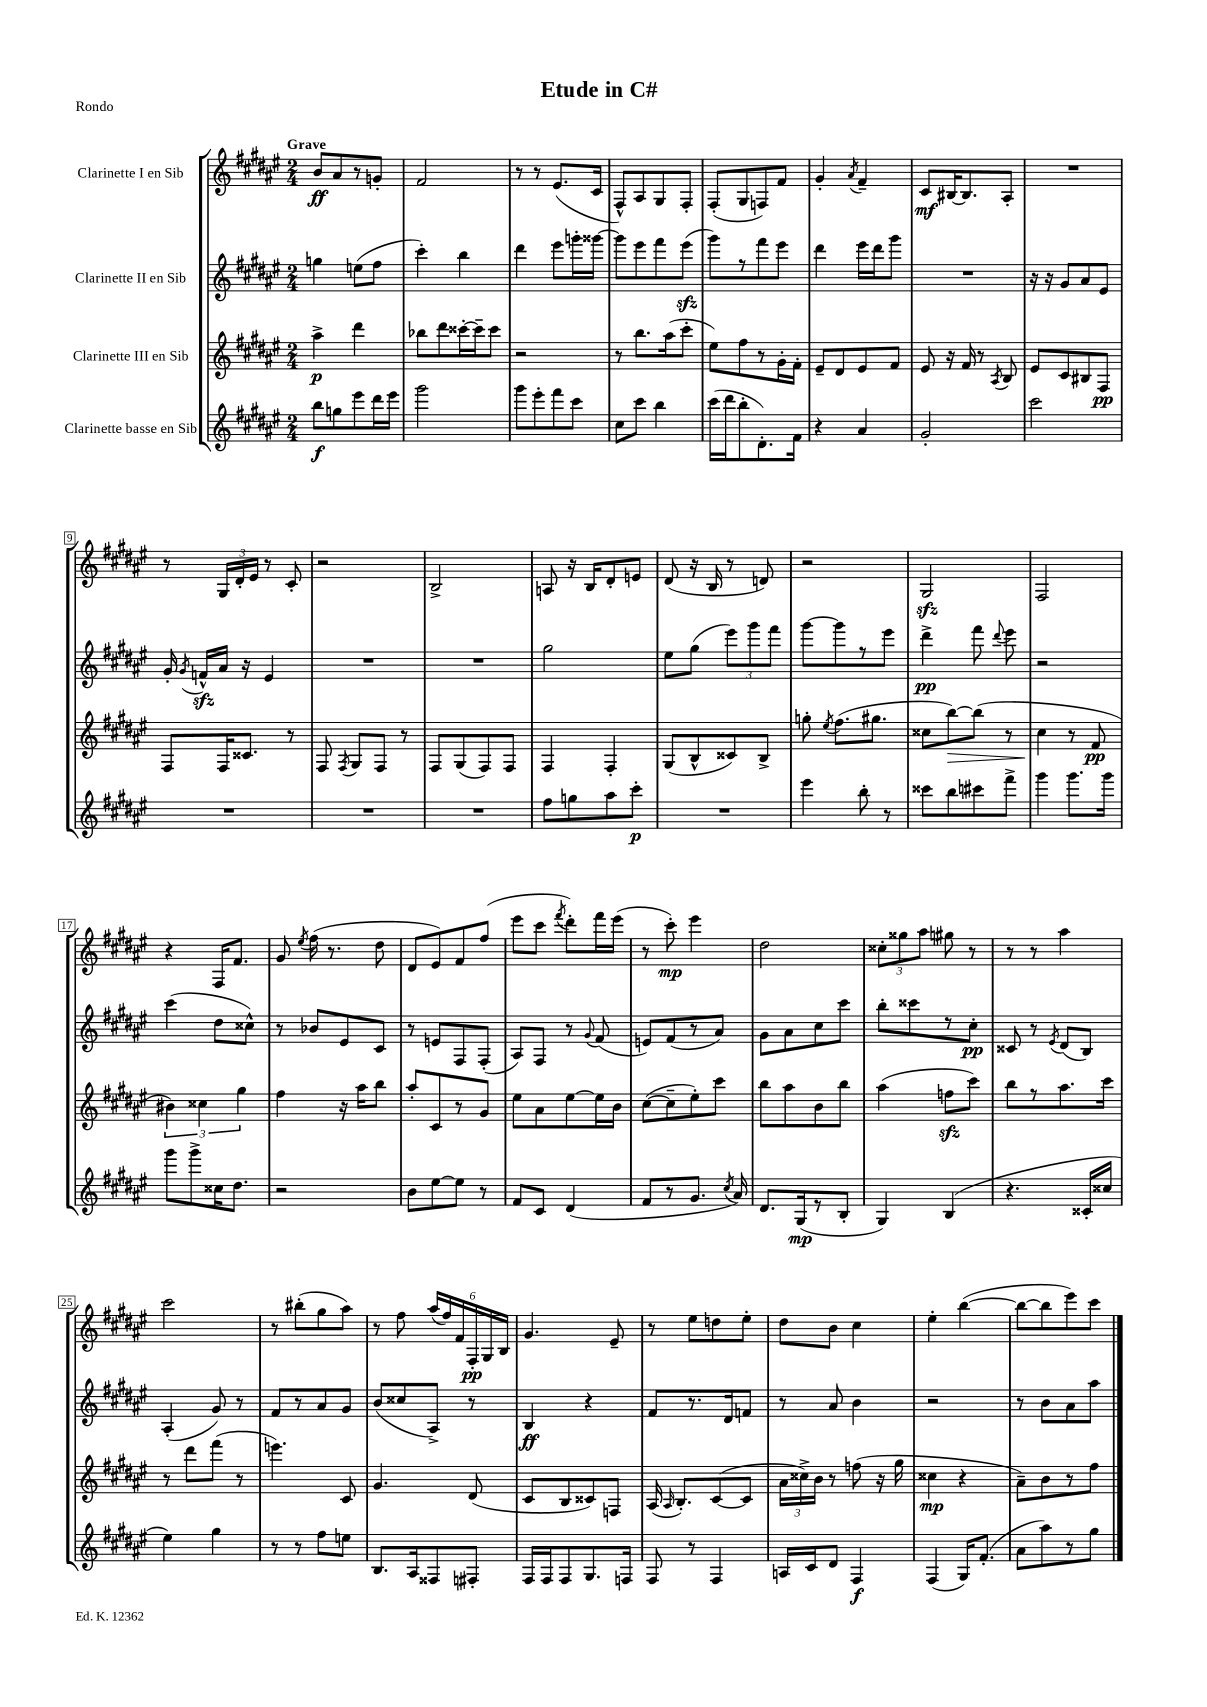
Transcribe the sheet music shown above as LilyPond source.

\header { title = "Etude in C#" piece = "Rondo" }
<<
\new StaffGroup <<
\new Staff = "s0" \with { instrumentName = "Clarinette I en Sib" } {
    \clef treble \key fis \major \numericTimeSignature \time 2/4 \tempo "Grave"
    \autoBeamOff b'8[\ff ais'8 r8 g'8]-. |
    fis'2 |
    r8 r8 eis'8.[( cis'16] |
    fis8[-^) ais8 gis8 fis8]-. |
    fis8[-.( gis8 f8) fis'8] |
    gis'4-. \acciaccatura { ais'8 } fis'4-- |
    cis'8[\mf bis16~ bis8. ais8]-. |
    R2 |
    r8 \tuplet 3/2 { gis16[ dis'16-. eis'16] } r8 cis'8-. |
    r2 |
    b2-> |
    a8 r16 b16[ dis'8-. e'8] |
    dis'8( r16 b16 r8 d'8) |
    r2 |
    gis2\sfz |
    fis2 |
    r4 fis16[ fis'8.] |
    gis'8 \acciaccatura { eis''8 } fis''16( r8. dis''8 |
    dis'8[ eis'8) fis'8 fis''8]( |
    eis'''8[ cis'''8] \acciaccatura { fis'''8 } dis'''8[-.) fis'''16 eis'''16]( |
    r8 cis'''8-.\mp) eis'''4 |
    dis''2 |
    \tuplet 3/2 { cisis''8[-. gisis''8 ais''8] } gis''8 r8 |
    r8 r8 ais''4 |
    cis'''2 |
    r8 bis''8[-.( gis''8 ais''8]) |
    r8 fis''8 \tuplet 6/4 { ais''16[( fis''16) fis'16 fis16-.\pp gis16 b16] } |
    gis'4. eis'8-- |
    r8 eis''8[ d''8 eis''8]-. |
    dis''8[ b'8] cis''4 |
    eis''4-. b''4~( |
    b''8[~ b''8 eis'''8) cis'''8] \bar "|." |
}
\new Staff = "s1" \with { instrumentName = "Clarinette II en Sib" } {
    \clef treble \key fis \major \numericTimeSignature \time 2/4
    \autoBeamOff g''4 e''8[( fis''8] |
    cis'''4-.) b''4 |
    dis'''4 eis'''8[ g'''16-. gisis'''16]~ |
    gisis'''8[ eis'''8 fis'''8 eis'''8]\sfz( |
    gis'''8[) r8 fis'''8 eis'''8] |
    dis'''4 eis'''16[ dis'''16 gis'''8] |
    R2 |
    r16 r16 gis'8[ ais'8 eis'8] |
    gis'16-. \acciaccatura { gis'8 } f'16[-^\sfz ais'16] r16 eis'4 |
    R2 |
    R2 |
    gis''2 |
    eis''8[ gis''8]( \tuplet 3/2 { eis'''8[) gis'''8 fis'''8] } |
    gis'''8[~ gis'''8 r8 eis'''8] |
    dis'''4->\pp fis'''8 \appoggiatura { dis'''8 } eis'''8 |
    r2 |
    cis'''4( dis''8[ cisis''8]-^) |
    r8 bes'8[ eis'8 cis'8] |
    r8 e'8[ fis8 fis8]-.( |
    ais8[) fis8] r8 \appoggiatura { gis'8 } fis'8( |
    e'8[) fis'8( r8 ais'8]) |
    gis'8[ ais'8 cis''8 cis'''8] |
    b''8[-. cisis'''8 r8 cis''8]-.\pp |
    cisis'8 r8 \acciaccatura { eis'8 } dis'8[( b8]) |
    ais4-.( gis'8) r8 |
    fis'8[ r8 ais'8 gis'8] |
    b'8[( cisis''8 ais8]->) r8 |
    b4\ff r4 |
    fis'8[ r8. dis'16 f'8] |
    r8 ais'8 b'4 |
    r2 |
    r8 b'8[ ais'8 ais''8] \bar "|." |
}
\new Staff = "s2" \with { instrumentName = "Clarinette III en Sib" } {
    \clef treble \key fis \major \numericTimeSignature \time 2/4
    \autoBeamOff ais''4->\p dis'''4 |
    bes''8[ dis'''8 cisis'''16~-. cisis'''16-- cisis'''8] |
    r2 |
    r8 b''8.[ ais''16( cis'''8]-. |
    eis''8[) fis''8 r8 gis'16-. fis'16]-. |
    eis'8[-- dis'8 eis'8 fis'8] |
    eis'8 r16 fis'16 r8 \acciaccatura { ais8 } b8 |
    eis'8[ cis'8 bis8 fis8]\pp |
    fis8[ fis16 cisis'8.] r8 |
    fis8 \acciaccatura { fis8 } gis8[ fis8] r8 |
    fis8[ gis8( fis8) fis8] |
    fis4 fis4-. |
    gis8[( b8-^ cisis'8) b8]-> |
    g''8-. \acciaccatura { eis''8 } fis''8.[( gis''8.] |
    cisis''8[ b''8~\>) b''8]( r8 |
    cis''4\! r8 fis'8\pp |
    \tuplet 3/2 { bis'4) cisis''4 gis''4 } |
    fis''4 r16 ais''16[ b''8] |
    ais''8[-. cis'8 r8 gis'8] |
    eis''8[ ais'8 eis''8~ eis''16 b'16] |
    cis''8[~( cis''8-- eis''8-.) cis'''8] |
    b''8[ ais''8 b'8 b''8] |
    ais''4( f''8[\sfz cis'''8]) |
    b''8[ r8 ais''8. cis'''16] |
    r8 dis'''8[ fis'''8]( r8 |
    e'''4.) cis'8 |
    gis'4. dis'8( |
    cis'8[ b8 cisis'8) f8] |
    ais16( \grace { ais16 } b8.[-.) cis'8~( cis'8] |
    \tuplet 3/2 { ais'16[ cisis''16->) b'16] } r8 f''8( r16 gis''16 |
    cisis''4\mp r4 |
    ais'8[--) b'8 r8 fis''8] \bar "|." |
}
\new Staff = "s3" \with { instrumentName = "Clarinette basse en Sib" } {
    \clef treble \key fis \major \numericTimeSignature \time 2/4
    \autoBeamOff b''8[\f g''8 eis'''8 dis'''16 eis'''16] |
    gis'''2 |
    gis'''8[ eis'''8-. fis'''8 cis'''8] |
    cis''8[ cis'''8] b''4 |
    cis'''16[( dis'''16 b''8-. dis'8.-.) fis'16] |
    r4 ais'4 |
    gis'2-. |
    cis'''2 |
    R2 |
    R2 |
    R2 |
    fis''8[ g''8 ais''8 cis'''8]-.\p |
    R2 |
    eis'''4 b''8-. r8 |
    cisis'''8[ b''8 cis'''8 fis'''8]-> |
    gis'''4 gis'''8.[ gis'''16] |
    gis'''8[ gis'''8-> cisis''16 dis''8.] |
    r2 |
    b'8[ eis''8~ eis''8] r8 |
    fis'8[ cis'8] dis'4( |
    fis'8[ r8 gis'8.] \acciaccatura { cis''8 } ais'16) |
    dis'8.[ gis16\mp( r8 b8]-. |
    gis4) b4( |
    r4. cisis'16[-. cisis''16] |
    eis''4) gis''4 |
    r8 r8 fis''8[ e''8] |
    b8.[ ais16 fisis8 fis8]-. |
    fis16[ fis16 fis8 gis8. f16] |
    fis8 r8 fis4 |
    a16[ cis'16 dis'8] fis4\f |
    fis4( gis16[) fis'8.]-.( |
    ais'8[ ais''8) r8 gis''8] \bar "|." |
}
>>
>>
\layout { \context { \Score \override BarNumber.stencil = #(make-stencil-boxer 0.1 0.3 ly:text-interface::print) } }
